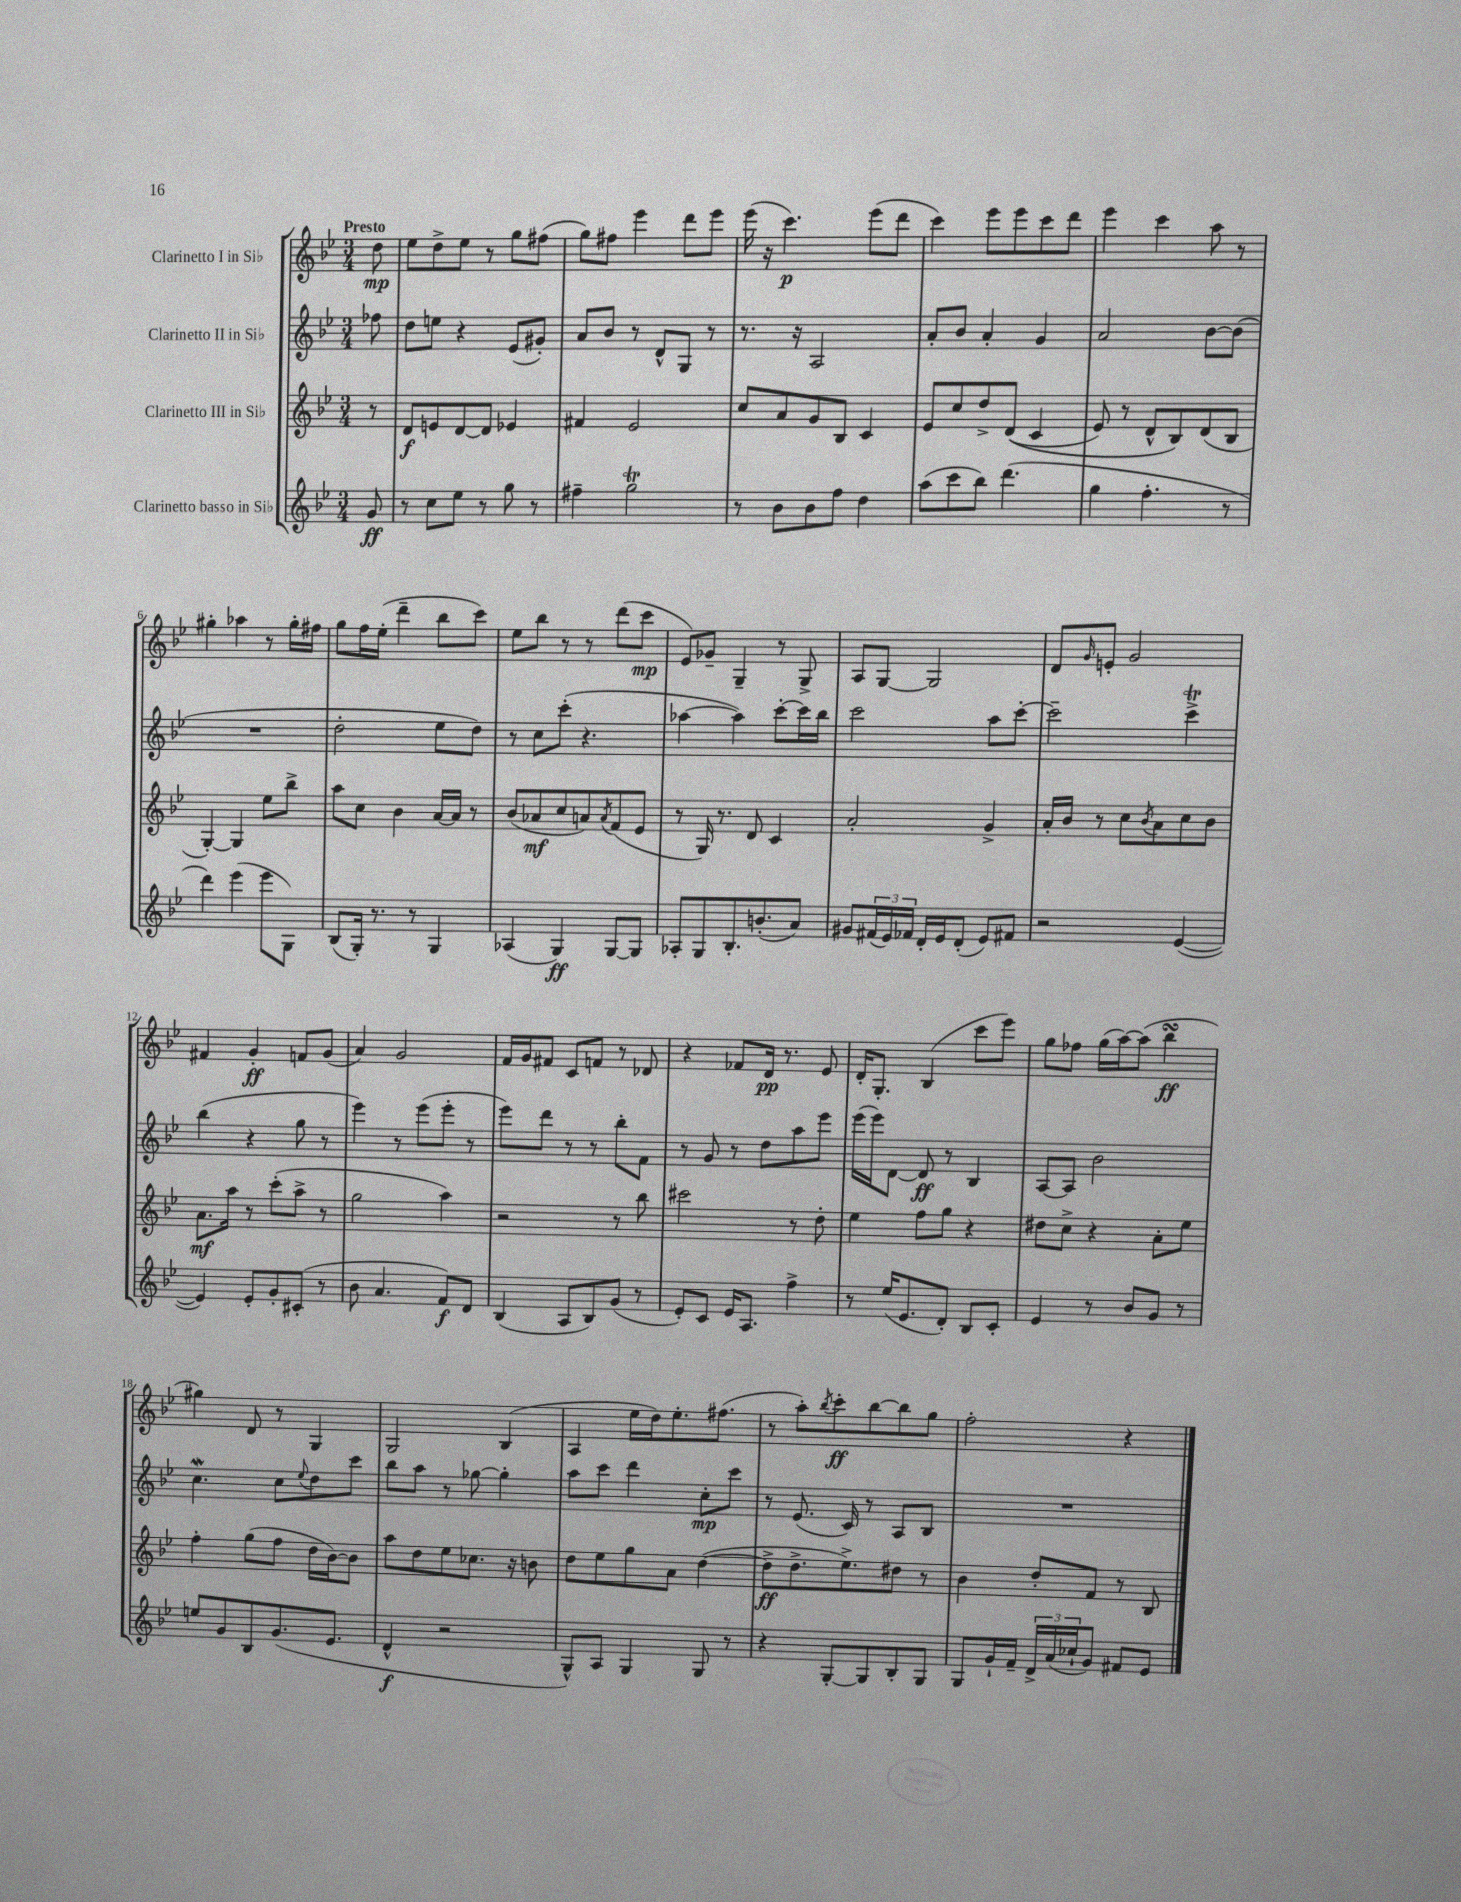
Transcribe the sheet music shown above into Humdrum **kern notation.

**kern	**kern	**kern	**kern
*staff4	*staff3	*staff2	*staff1
*clefG2	*clefG2	*clefG2	*clefG2
*k[b-e-]	*k[b-e-]	*k[b-e-]	*k[b-e-]
*M3/4	*M3/4	*M3/4	*M3/4
8g/	8r	8ff-\	8dd\
=	=	=	=
8r	8d/L	8dd\L	8ee-\L
8cc\L	8e/	8ee\J	8dd^\
8ee-\J	[8d/	4r	8ee-\J
8r	8d/]J	.	8r
8gg\	4e-/	(8e-/L	8gg\L
8r	.	8g#'/J)	(8ff#\J
=	=	=	=
4ff#~\	4f#/	8a/L	8gg\L)
.	.	8b-/J	8ff#\J
2gg\	2e-/	8r	4eee-\
.	.	8d^^/L	.
.	.	8G/J	8ddd\L
.	.	8r	8eee-\J
=	=	=	=
8r	8cc/L	8.r	(16eee-\
.	.	.	16r
8b-\L	8a/	.	4.ccc\)
.	.	16r	.
8b-\	8g/	2A/	.
8ff\J	8B-/J	.	.
4dd\	4c/	.	(8eee-\L
.	.	.	8ddd\J
=	=	=	=
(8aa\L	8e-/L	8a'/L	4ccc\)
8ccc\	8cc/	8b-/J	.
8bb-\J)	8dd^/	4a'/	8eee-\L
(4.ddd\	&((8d/J	.	8eee-\
.	4c/	4g/	8ccc\
.	.	.	8ddd\J
=	=	=	=
4gg\	8e-/)	2a/	4eee-\
.	8r	.	.
4.ff'\	8d^^/L	.	4ccc\
.	8B-/&)	.	.
.	(8d/	[8b-\L	8aa\
8r	8B-/J	(8b-\]J	8r
=	=	=	=
4ddd\)	[4G'/)	2.r	4gg#'\
(4eee-\	4G/]	.	4aa-\
8eee-\L	8ee-\L	.	8r
8G\J)	8bb-^\J	.	16gg#'\LL
.	.	.	16ff#\JJ
=	=	=	=
(8B-/L	8aa\L	2dd'\	8gg\L
16G'/Jk)	8cc\J	.	16ff\L
8.r	.	.	(16ee-'\JJ
.	4b-\	.	4ddd~\
8r	.	.	.
4G/	[16a/LL	8ee-\L	8bb-\L
.	16a/]JJ	.	.
.	8r	8dd\J)	8ccc\J)
=	=	=	=
(4A-/	(8b-/L	8r	8ee-\L
.	8a-/	8cc\L	8bb-\J
4G/)	8cc/	(8ccc'\J	8r
.	8a/)	4.r	8r
.	8qa/	.	.
[8G/L	(8f/	.	(8ddd\L
8G/]J	8e-/J	.	8ccc\J
=	=	=	=
8A-'/L	8r	[4aa-\	8e-/L)
8G/	16G/)	.	8g-~/J
.	8.r	.	.
8.B-'/	.	4aa-\])	4G~/
.	8d/	.	.
(8.b'/	.	.	.
.	4c/	[8ccc'\L	8r
8a/J)	.	16ccc\]L	8G^/
.	.	16bb-\JJ	.
=	=	=	=
8g#/L	2a'/	2ccc\	8A/L
(24f#/L	.	.	[8G/J
24e-/)	.	.	.
24f-/JJ	.	.	.
16d'/LL	.	.	2G/]
16e-/J	.	.	.
(8d'/J	.	.	.
8e-/L)	4g^/	8aa\L	.
8f#/J	.	[8ccc'\J	.
=	=	=	=
2r	16a'/LL	2ccc~\]	8d/L
.	16b-/JJ	.	.
.	.	.	16qqg/
.	8r	.	8e'/J
.	8cc\L	.	2g/
.	8qb-/	.	.
.	8a\	.	.
([4e-/	8cc\	4ccc^\	.
.	8b-\J	.	.
=	=	=	=
4e-/])	8.a\L	(4bb-\	4f#/
.	16aa\Jk	.	.
8e-'/L	8r	4r	4g'/
8g'/	(8ccc'\L	.	.
(8c#'/J	8aa^\J	8gg\	8f/L
8r	8r	8r	(8g/J
=	=	=	=
8b-\	2gg\	4eee-\)	4a/)
4.a/	.	.	.
.	.	8r	2g/
.	.	(8eee-\L	.
8f/L)	4aa\)	8eee-'\J	.
8d/J	.	8r	.
=	=	=	=
(4B-/	2r	8eee-\L)	16f/LL
.	.	.	16g/J
.	.	8ddd\J	8f#/J
8A/L	.	8r	8c/L
8B-/)	.	8r	8f/J
(8g/J	8r	8bb-'\L	8r
8r	8bb-\	8f\J	8d-/
=	=	=	=
8e-'/L)	2ccc#\	8r	4r
8c/J	.	8g/	.
16e-/LK	.	8r	8f-/L
8.A/J	.	.	.
.	.	8dd\L	16d/Jk
.	.	.	8.r
4ff^\	8r	8aa\	.
.	8dd'\	8eee-\J	8e-/
=	=	=	=
8r	4ee-\	(16eee-\LL	16d'/LK
.	.	16eee-\J)	8.G'/J
(16ee-/LK	.	[8d\J	.
8.e-/	.	.	.
.	8ff\L	8d/]	(4B-/
8d'/J)	8gg\J	8r	.
8B-/L	4r	4B-/	8ccc\L
8c'/J	.	.	8eee-\J)
=	=	=	=
4e-/	8dd#\L	[8A/L	8gg\L
.	8cc^\J	8A/]J	8ff-\J
8r	4r	2b-\	(16gg\LL
.	.	.	[16aa\J)
8b-/L	.	.	(8aa\]J
8g/J	8a'\L	.	4bb-\
8r	8ee-\J	.	.
=	=	=	=
8ee/L	4ff'\	4.cc\	4gg#\)
8g/	.	.	.
8B-/	(8gg\L	.	8d/
(8.g/	8ff\J	8cc\L	8r
.	.	8qqee-/	.
.	16dd\LL	8dd\	4G/
8.e-/J	[16b-\J)	.	.
.	8b-\]J	8ccc\J	.
=	=	=	=
4d^^/	8aa\L	8bb-\L	2G/
.	8dd\	8aa\J	.
2r	8ee-\	8r	.
.	8.cc-\J	[8gg-\	.
.	.	4gg-'\]	(4B-/
.	16r	.	.
.	8b\	.	.
=	=	=	=
8G^^/L)	8dd\L	8aa\L	4A/
8A/J	8ee-\	8ccc\J	.
4G/	8gg\	4ddd\	16ee-\LL
.	.	.	16dd\J)
.	8a\J	.	8.ee-'\
8G/	([4dd\	8cc'\L	.
.	.	.	(8.ff#\J
8r	.	8ccc\J	.
=	=	=	=
4r	8dd^\]L	8r	8r
.	8.dd^\	(8.e-/	8aa'\L)
.	.	.	8qbb-/
[8G'/L	.	.	8ccc'\
.	8.ee-^\)	16c/)	.
8G/]	.	8r	[8bb-\
8B-'/	8dd#\J	8A/L	8bb-\]
8G/J	8r	8B-/J	8gg\J
=	=	=	=
8G/L	4b-\	2.r	2ff'\
16g`/L	.	.	.
16f~/JJ	.	.	.
24d^/LL	8dd'/L	.	.
(24a/	.	.	.
24cc-`/J	.	.	.
8g/J)	8f/J	.	.
8f#/L	8r	.	4r
8e-/J	8B-/	.	.
==	==	==	==
*-	*-	*-	*-
